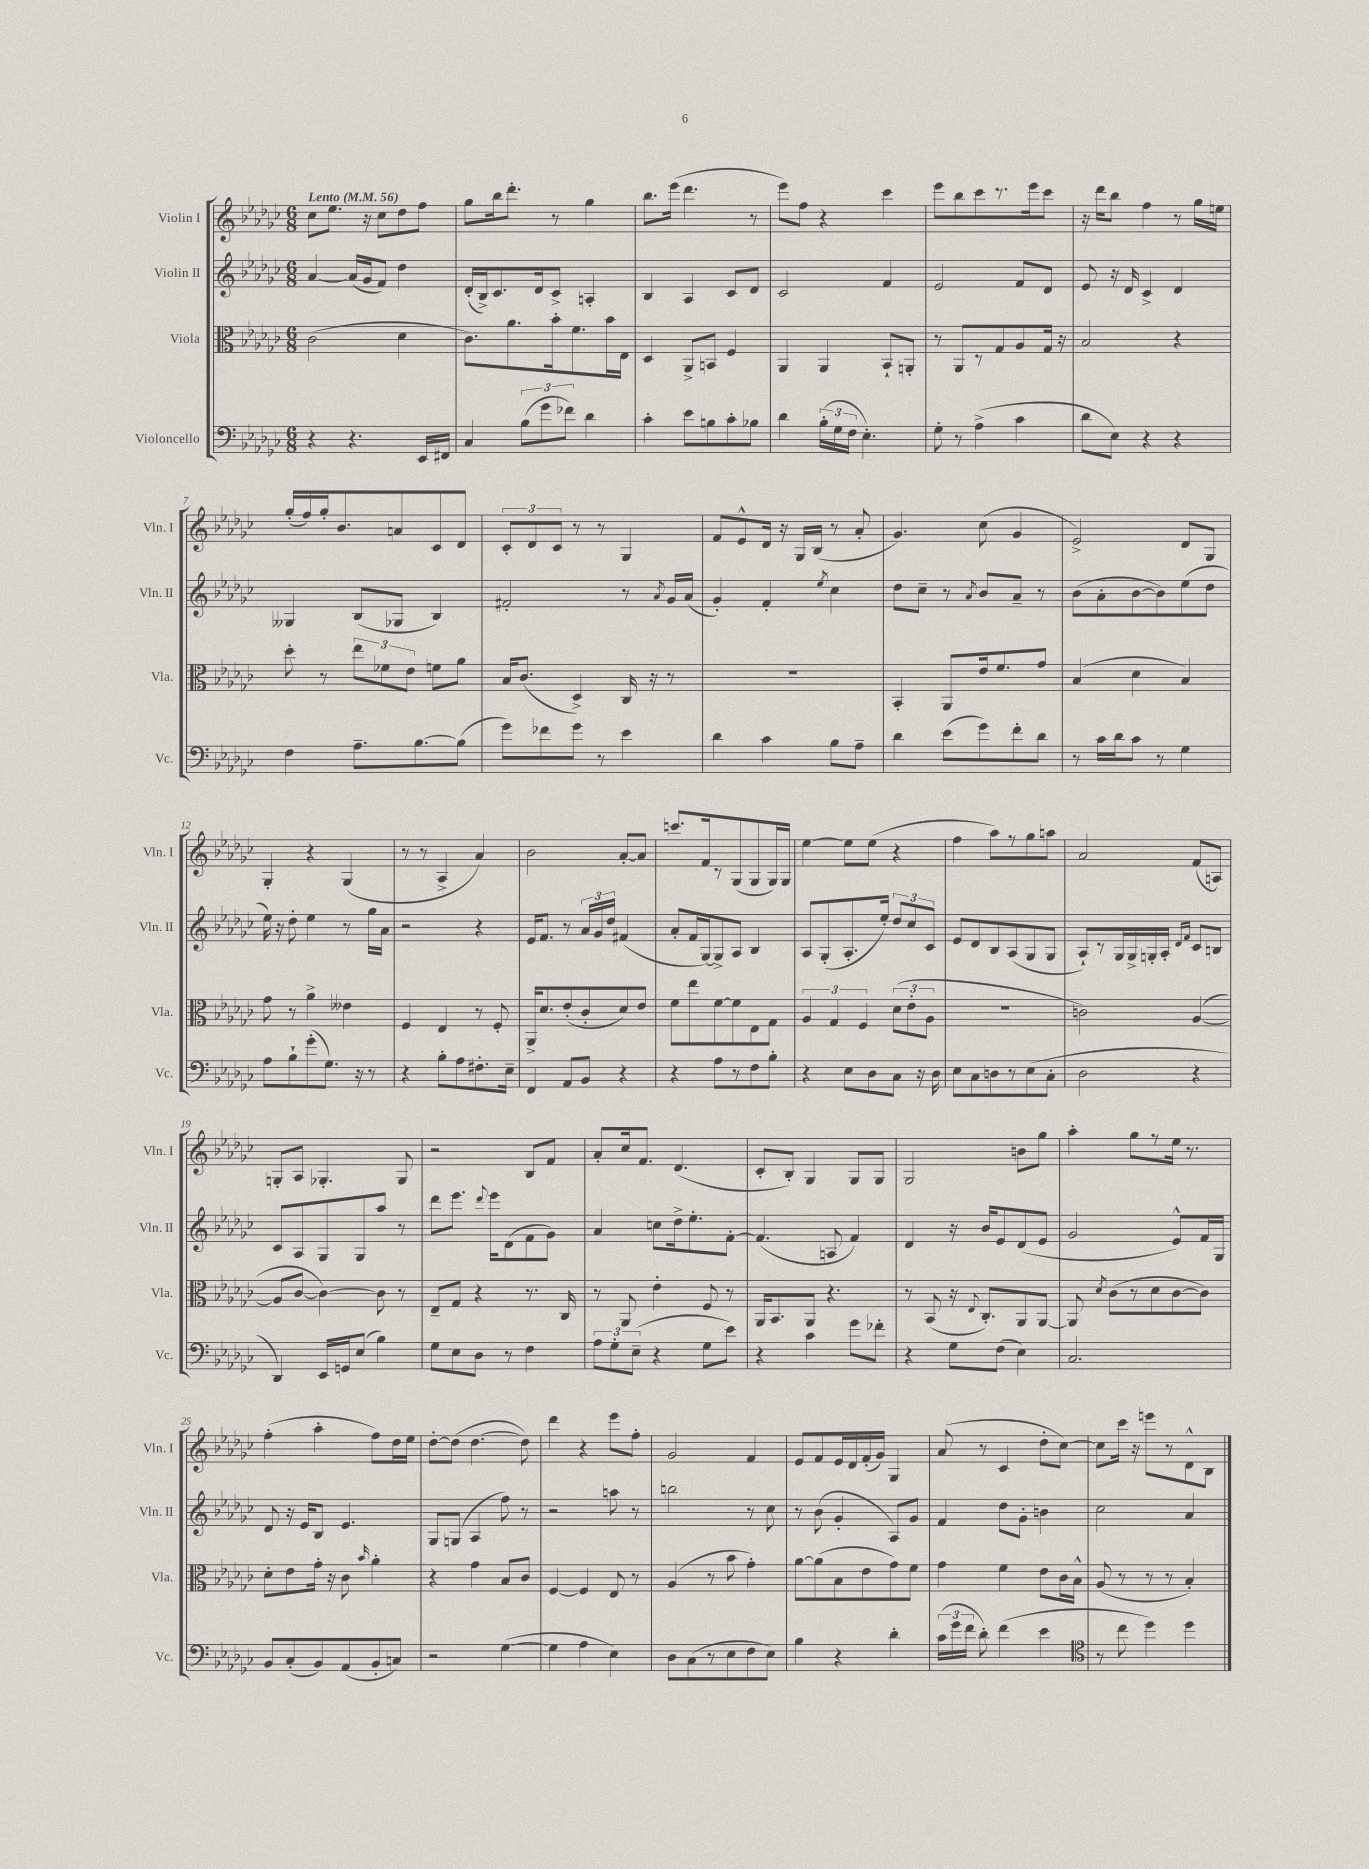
<<
\new StaffGroup <<
\new Staff = "s0" \with { instrumentName = "Violin I" shortInstrumentName = "Vln. I" } {
    \clef treble \key ges \major \numericTimeSignature \time 6/8 \tempo "Lento" 4 = 56
    \autoBeamOff ces''8[ ees''8.] r16 ces''8[ des''8 f''8] |
    ges''8[ bes''16 des'''8.]-. r8 ges''4 |
    bes''8.[ ees'''16]( des'''4. r8 |
    ees'''8[) f''8] r4 ces'''4 |
    ees'''8[ bes''8 ces'''8 r8. ees'''16 ces'''8] |
    r16 des'''16[ bes''8] f''4 r8 ges''16[ e''16] |
    ges''16[-.( f''16) ges''16-. bes'8. a'8 ces'8 des'8] |
    \tuplet 3/2 { ces'8[-. des'8 ces'8] } r8 r8 ges4 |
    f'8[ ees'8-^ des'16] r16 ges16[ bes16]( r8 aes'8-. |
    ges'4.) ces''8( ges'4 |
    ees'2->) des'8[ ges8] |
    ges4-. r4 ges4( |
    r8 r8 aes4-> aes'4) |
    bes'2 aes'8[~-. aes'8] |
    c'''8.[ f'16 r8 ges8( ges8 ges16) ges16] |
    ees''4~ ees''8[ ees''8]( r4 |
    f''4 aes''8[) r8 ges''8 a''8] |
    aes'2 f'8[( a8]) |
    g8[-. aes8] ges4.-. ges8 |
    r2 bes8[ f'8] |
    aes'8[-. ces''16 f'8.] des'4.( |
    ces'8[-. bes8]-.) ges4 ges8[ ges8] |
    ges2 b'8[ ges''8] |
    aes''4-. ges''8[ r8 ees''16] r8. |
    f''4-.( aes''4-. f''8[) des''16 ees''16] |
    des''8[~-. des''8]( des''4.~ des''8) |
    des'''4 r4 ees'''8[ f''8]-. |
    ges'2 f'4 |
    ees'8[ f'8 ees'16 des'16 f'16-.( ges'16]) ges4 |
    aes'8( r8 ces'4 des''8[-. ces''8]~) |
    ces''8[ ces'''16] r16 e'''8[ r8 des'8-^ bes8] \bar "|." |
}
\new Staff = "s1" \with { instrumentName = "Violin II" shortInstrumentName = "Vln. II" } {
    \clef treble \key ges \major \numericTimeSignature \time 6/8
    \autoBeamOff aes'4~ aes'16[( ges'16 f'8]) des''4 |
    des'16[-.( bes16->) ces'8. des'16 ces'8]-> a4-. |
    bes4 aes4 ces'8[ des'8] |
    ces'2 f'4 |
    ees'2 f'8[ des'8] |
    ees'8 r16 des'16 ces'4-> des'4 |
    geses4 bes8[( ges8] bes4) |
    fis'2-. r8 \acciaccatura { aes'8 } ges'16[ aes'16]( |
    ges'4-.) f'4-. \acciaccatura { ees''8 } ces''4 |
    des''8[ ces''8]-- r8 \acciaccatura { aes'8 } bes'8[ aes'8]-- r8 |
    bes'8[( aes'8-. bes'8~ bes'8) ees''8( des''8] |
    ees''16) r16 des''8-. ees''4 r8 ges''16[ aes'16] |
    r2 r4 |
    ees'16[ f'8.] r8 \tuplet 3/2 { aes'16[ ges'16 des''16] } fis'4( |
    aes'8[-. f'16 ges16~) ges8-> aes8] bes4 |
    aes8[ ges8-.( aes8.-. ees''16]-.) \tuplet 3/2 { des''8[ ces''8 ces'8] } |
    ees'8[ des'8 bes8 aes8( ges8 ges8] |
    aes8[-!) r8 ges16 ges16-> g16-. aes16]-. \grace { des'16[ f'16] } ces'8[ b8] |
    ces'8[ aes8 ges8 ges8 aes''8] r8 |
    des'''8[ ees'''8.] \appoggiatura { des'''8 } ees'''16[ des'8( f'8 ges'8]) |
    aes'4 c''8[ des''16-> ees''8.-. f'8]~-. |
    f'4.( a8 f'4) |
    des'4 r16 bes'16[ ees'8 des'8( ees'8] |
    ges'2 ees'8[-^) f'16 ges16] |
    des'8 r16 ees'16[ bes8] ees'4. |
    ges8[ g8]( aes4 f''8) r8 |
    r2 a''8 r8 |
    b''2 r8 ces''8 |
    r8 bes'8( ges'4-. aes8[) ges'8] |
    f'4 des''8[ ges'8]-. b'4 |
    ces''2 aes'4 \bar "|." |
}
\new Staff = "s2" \with { instrumentName = "Viola" shortInstrumentName = "Vla." } {
    \clef alto \key ges \major \numericTimeSignature \time 6/8
    \autoBeamOff ces'2( des'4 |
    ces'8.[) aes'8. bes'16-. f'8. bes'16 ees16] |
    des4 aes,8[-> b,8] f4 |
    aes,4 aes,4 bes,8[-! a,8]-. |
    r8 aes,8[ r8 ges8 aes8 ges16] r16 |
    bes2 r4 |
    des''8-. r8 \tuplet 3/2 { ees''8[ fes'8 ees'8] } f'8[ aes'8] |
    bes16[ ces'8.]( des4->) ces16 r16 r8 |
    R2. |
    bes,4-. aes,8[ ees'16 f'8. ges'8] |
    bes4( des'4 bes4) |
    ges'8 r8 aes'4-> eeses'4 |
    f4 ees4 r8 f8-. |
    aes,16[-> des'8. ees'8-.( ces'8-. des'8) ees'8] |
    f'8[ ees''8 f'8~ f'8 ees8 ges8] |
    \tuplet 3/2 { aes4 ges4 f4 } \tuplet 3/2 { des'8[( ees'8-. aes8] } |
    R2. |
    c'2) aes4~( |
    aes8[ ces'8]~ ces'4~) ces'8 r8 |
    ees8[-- ges8] r4 r8. ces16 |
    r8 aes,8 ees'4-. f8 r8 |
    aes,16[ bes,8. aes,8] r4. |
    r8 bes,8( r16 \appoggiatura { ees8 } ces8.[-.) aes,8 aes,8]~ |
    aes,8 \acciaccatura { des'8 } ces'8[( r8 des'8 ces'8~ ces'8]) |
    des'8[-. ees'8 ges'16]-. r16 ces'8 \grace { bes'16 } aes'4-. |
    r4 ges'4 bes8[ ces'8] |
    f4~ f4 ees8 r8 |
    aes4( r8 bes'8 ges'4-.) |
    aes'8[~ aes'8( bes8 ees'8 ges'8) f'8] |
    ges'4 f'4 ees'8[ ces'16 bes16]-^ |
    aes8( r8 r8 r8 bes4-.) \bar "|." |
}
\new Staff = "s3" \with { instrumentName = "Violoncello" shortInstrumentName = "Vc." } {
    \clef bass \key ges \major \numericTimeSignature \time 6/8
    \autoBeamOff r4 r4. ees,16[ fis,16] |
    ces4 \tuplet 3/2 { bes8[( ges'8 fes'8]) } des'4 |
    ces'4-. ees'8[ b8 ces'8-. bes8] |
    des'4 \tuplet 3/2 { bes16[-.( ges16 f16] } ees4.-.) |
    ges8-. r8 aes4->( ces'4 |
    des'8[ ees8]) r4 r4 |
    f4 aes8.[-- bes8.~ bes8]( |
    ges'8[) fes'8 ges'8] r8 ees'4 |
    des'4 ces'4 bes8[ aes8]-- |
    des'4 ees'8[( ges'8) f'8-. des'8] |
    r8 ces'16[ des'16 ces'8] r8 ges4 |
    aes8[ bes8-! ges'8-.( ges8.]) r16 r8 |
    r4 bes8[-. aes8 fis8.-. ees16]-- |
    f,4 aes,8[ bes,8] r4 |
    r4 aes8[ r8 f8 bes8]-. |
    r4 ees8[ des8 ces8] r16 des16 |
    ees8[ ces8 d8 r8 ees8( ces8]-. |
    des2 r4 |
    des,4) ees,16[ g,16 ees8]( bes4) |
    ges8[ ees8 des8] r8 f4 |
    \tuplet 3/2 { aes8[ ges8-. ees8]--( } r4 ges8[ ees'8]) |
    r4 ces'4 ges'8[ fes'8]-. |
    r4 ges8[ f8]( ees4) |
    ces2. |
    bes,8[ ces8-.( bes,8) aes,8( bes,8-. c8]) |
    r2 ges4~( |
    ges4 aes4 ees4) |
    des8[ ces8( r8 ees8 f8 ees8]) |
    bes4 r4 des'4-. |
    \tuplet 3/2 { ces'16[( ges'16 f'16] } des'8-.) f'4( ees'4 |
    \clef tenor r8 ces''8 des''4) des''4 \bar "|." |
}
>>
>>
